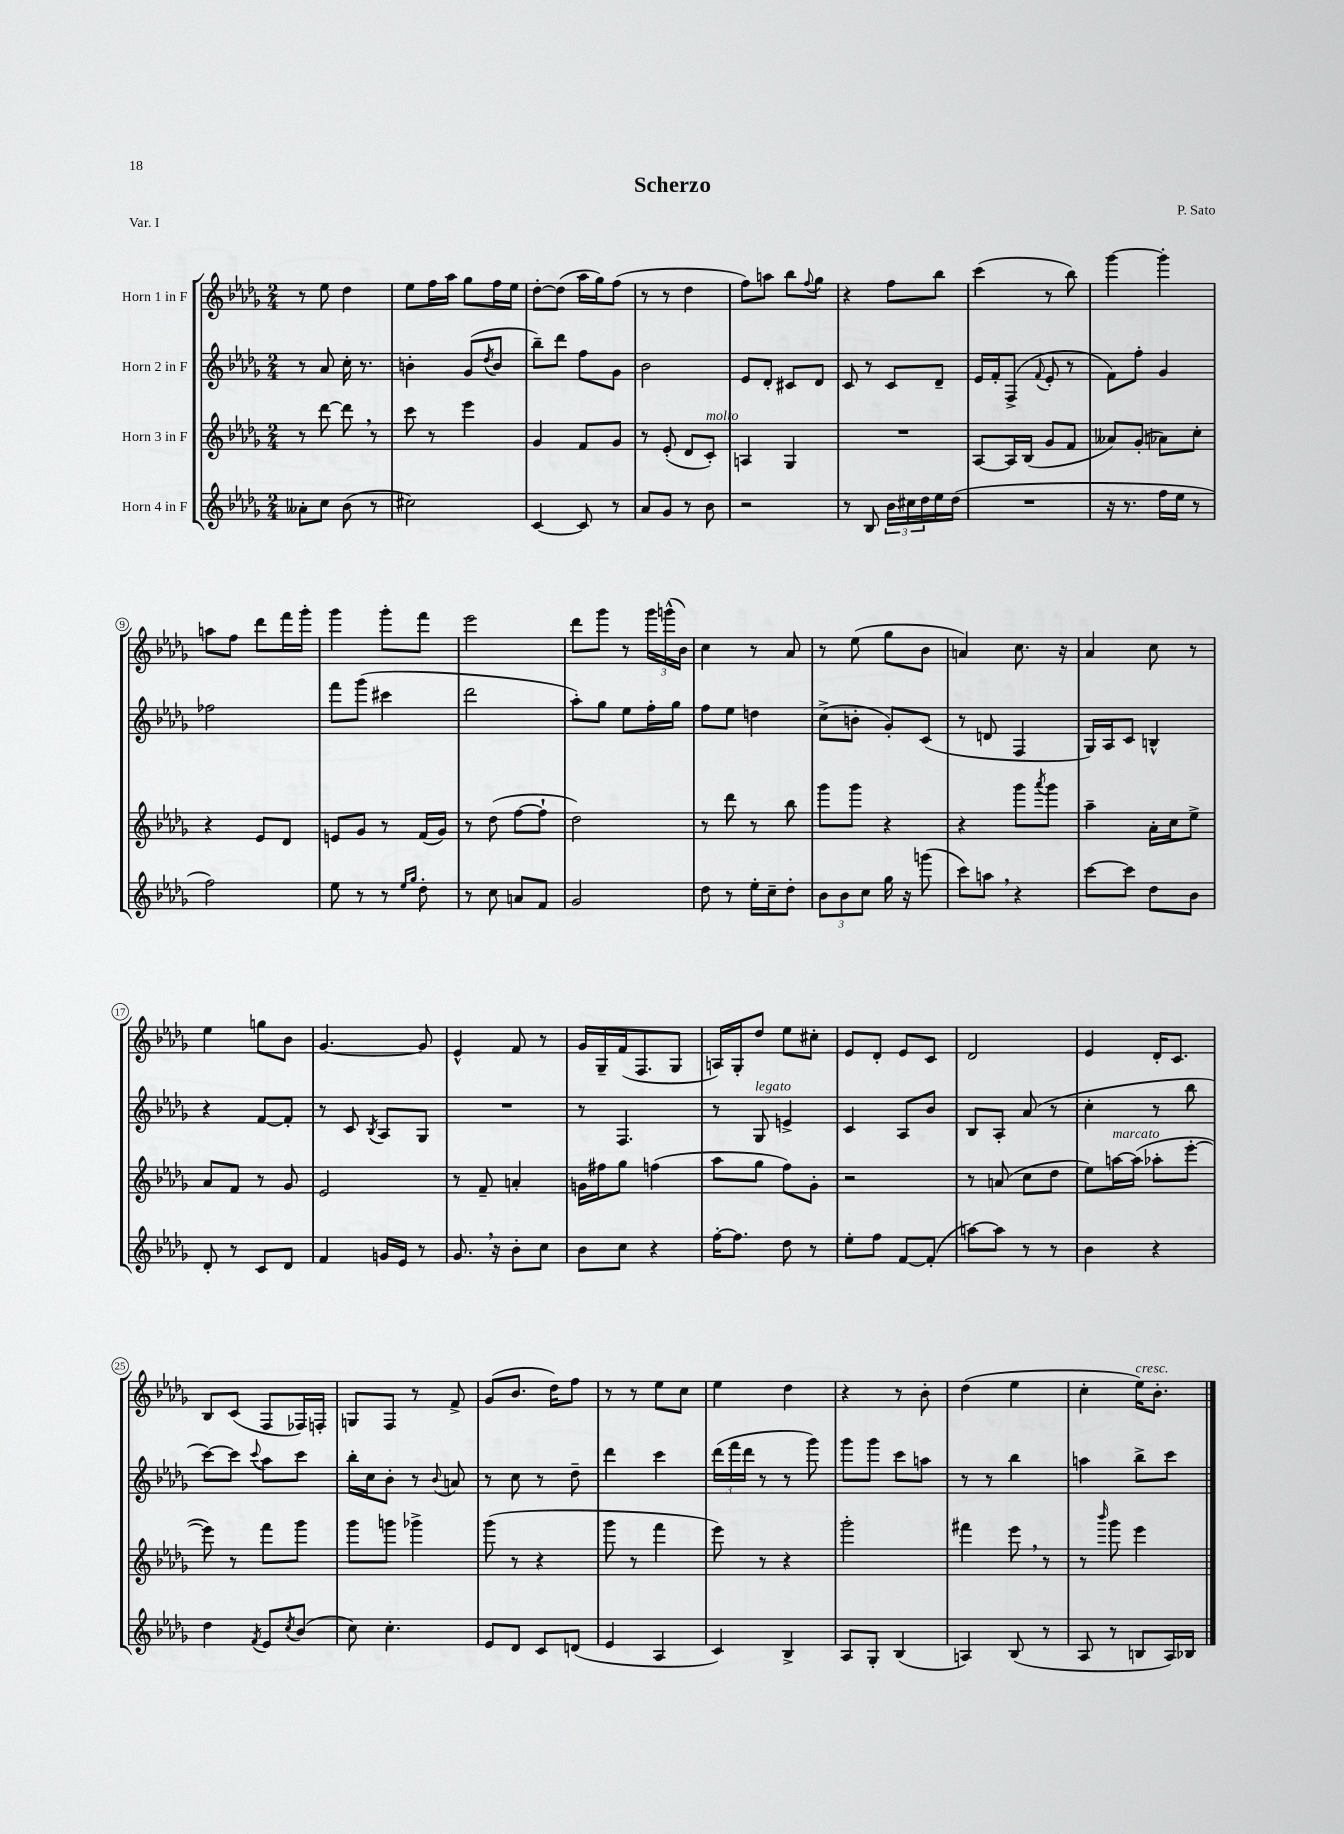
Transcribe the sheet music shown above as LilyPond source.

\header { title = "Scherzo" composer = "P. Sato" piece = "Var. I" }
<<
\new StaffGroup <<
\new Staff = "s0" \with { instrumentName = "Horn 1 in F" } {
    \clef treble \key des \major \numericTimeSignature \time 2/4
    r8 ees''8 des''4 |
    ees''8 f''16 aes''16 ges''8 f''16 ees''16 |
    des''8~-. des''8( aes''16 ges''16) f''8( |
    r8 r8 des''4 |
    f''8) a''8 bes''8 \appoggiatura { f''8 } ges''8 |
    r4 f''8 bes''8 |
    c'''4( r8 bes''8) |
    ges'''4~ ges'''4-. |
    a''8 f''8 des'''8 f'''16 ges'''16-. |
    ges'''4 ges'''8-. f'''8 |
    ees'''2 |
    des'''8 ges'''8 r8 \tuplet 3/2 { ges'''16 g'''16-^( bes'16) } |
    c''4 r8 aes'8 |
    r8 ees''8( ges''8 bes'8 |
    a'4) c''8. r16 |
    aes'4 c''8 r8 |
    ees''4 g''8 bes'8 |
    ges'4.~ ges'8 |
    ees'4-^ f'8 r8 |
    ges'16 ges16-- f'16( f8. ges8 |
    a16) ges16-. des''8 ees''8 cis''8-. |
    ees'8 des'8-. ees'8 c'8 |
    des'2 |
    ees'4 des'16-. c'8. |
    bes8 c'8( f8 fes16) f16-. |
    g8 f8 r8 f'8-> |
    ges'8( bes'8. des''16) f''8 |
    r8 r8 ees''8 c''8 |
    ees''4 des''4 |
    r4 r8 bes'8-. |
    des''4( ees''4 |
    c''4-. ees''16^\markup { \italic "cresc." }) bes'8.-. \bar "|." |
}
\new Staff = "s1" \with { instrumentName = "Horn 2 in F" } {
    \clef treble \key des \major \numericTimeSignature \time 2/4
    r8 aes'8 c''16-. r8. |
    b'4-. ges'8( \acciaccatura { des''8 } b'8 |
    bes''8--) des'''8 f''8 ges'8 |
    bes'2 |
    ees'8 des'8-. cis'8 des'8 |
    c'8 r8 c'8 des'8-- |
    ees'16 f'16-. f8->( \appoggiatura { f'8 } ees'8-. r8 |
    f'8) f''8-. ges'4 |
    fes''2 |
    f'''8 ges'''8( cis'''4 |
    des'''2 |
    aes''8-.) ges''8 ees''8 f''16-. ges''16 |
    f''8 ees''8 d''4 |
    c''8->( b'8-. ges'8-.) c'8( |
    r8 d'8 f4 |
    ges16) aes16 c'8 b4-^ |
    r4 f'8~ f'8-. |
    r8 c'8 \acciaccatura { bes8 } aes8 ges8 |
    R2 |
    r8 f4. |
    r8 ges8^\markup { \italic "legato" } e'4-> |
    c'4 aes8 bes'8 |
    bes8 aes8-. aes'8( r8 |
    c''4-. r8 bes''8 |
    c'''8~) c'''8 \appoggiatura { c'''8 } aes''8 c'''8 |
    bes''16-. c''16 bes'8-. r8 \appoggiatura { bes'8 } a'8 |
    r8 c''8 r8 des''8-- |
    des'''4 c'''4 |
    \tuplet 3/2 { des'''16( f'''16 des'''16 } r8 r8 ges'''8) |
    ges'''8 ges'''8 c'''8 a''8 |
    r8 r8 bes''4 |
    a''4 bes''8-> c'''8 \bar "|." |
}
\new Staff = "s2" \with { instrumentName = "Horn 3 in F" } {
    \clef treble \key des \major \numericTimeSignature \time 2/4
    r8 des'''8~ des'''8 \breathe r8 |
    c'''8 r8 ees'''4 |
    ges'4 f'8 ges'8 |
    r8 ees'8-.( des'8 c'8-.^\markup { \italic "molto" }) |
    a4 ges4 |
    R2 |
    aes8~ aes16 bes16( ges'8 f'8 |
    aeses'8) ges'8-.( aes'8) c''8-. |
    r4 ees'8 des'8 |
    e'8 ges'8 r8 f'16( ges'16) |
    r8 des''8( f''8~ f''8-! |
    des''2) |
    r8 des'''8 r8 bes''8 |
    ges'''8 ges'''8 r4 |
    r4 ges'''8 \acciaccatura { aes'''8 } ges'''8 |
    aes''4-- aes'16-. c''16 ees''8-> |
    aes'8 f'8 r8 ges'8 |
    ees'2 |
    r8 f'8-- a'4-. |
    g'16 fis''16 ges''8 f''4( |
    aes''8 ges''8 f''8) ges'8-. |
    r2 |
    r8 a'8( c''8 des''8 |
    ees''8) a''16~^\markup { \italic "marcato" } a''16( aes''8-. ees'''8~-. |
    ees'''8) r8 f'''8 ges'''8 |
    ges'''8 g'''8 ges'''4-> |
    ges'''8( r8 r4 |
    ges'''8 r8 f'''4 |
    ees'''8) r8 r4 |
    ges'''2-. |
    fis'''4 ees'''8 \breathe r8 |
    r8 \grace { bes'''16 } ges'''8 ees'''4 \bar "|." |
}
\new Staff = "s3" \with { instrumentName = "Horn 4 in F" } {
    \clef treble \key des \major \numericTimeSignature \time 2/4
    aeses'8-. c''8 bes'8( r8 |
    cis''2) |
    c'4~ c'8 r8 |
    aes'8 ges'8 r8 bes'8 |
    r2 |
    r8 bes8 \tuplet 3/2 { bes'16 cis''16 des''16 } ees''16 des''16( |
    R2 |
    r16 r8. f''16 ees''16 r8 |
    f''2) |
    ees''8 r8 r8 \grace { ees''16 ges''16 } des''8-. |
    r8 c''8 a'8 f'8 |
    ges'2 |
    des''8 r8 ees''16-. c''16-- des''8-. |
    \tuplet 3/2 { bes'8 bes'8 c''8 } ges''16 r16 g'''8( |
    c'''8) a''8 \breathe r4 |
    c'''8~ c'''8 des''8 bes'8 |
    des'8-. r8 c'8 des'8 |
    f'4 g'16 ees'16 r8 |
    ges'8. \breathe r16 bes'8-. c''8 |
    bes'8 c''8 r4 |
    f''16~-. f''8. des''8 r8 |
    ees''8-. f''8 f'8~ f'8-.( |
    a''8~) a''8 r8 r8 |
    bes'4 r4 |
    des''4 \acciaccatura { f'8 } ees'8 \acciaccatura { c''8 } bes'8( |
    c''8) c''4.-. |
    ees'8 des'8 c'8 d'8( |
    ees'4 aes4 |
    c'4) bes4-> |
    aes8 ges8-. bes4( |
    a4) bes8( r8 |
    aes8 r8 b8 aes16) bes16 \bar "|." |
}
>>
>>
\layout { \context { \Score \override BarNumber.stencil = #(make-stencil-circler 0.1 0.3 ly:text-interface::print) } }
